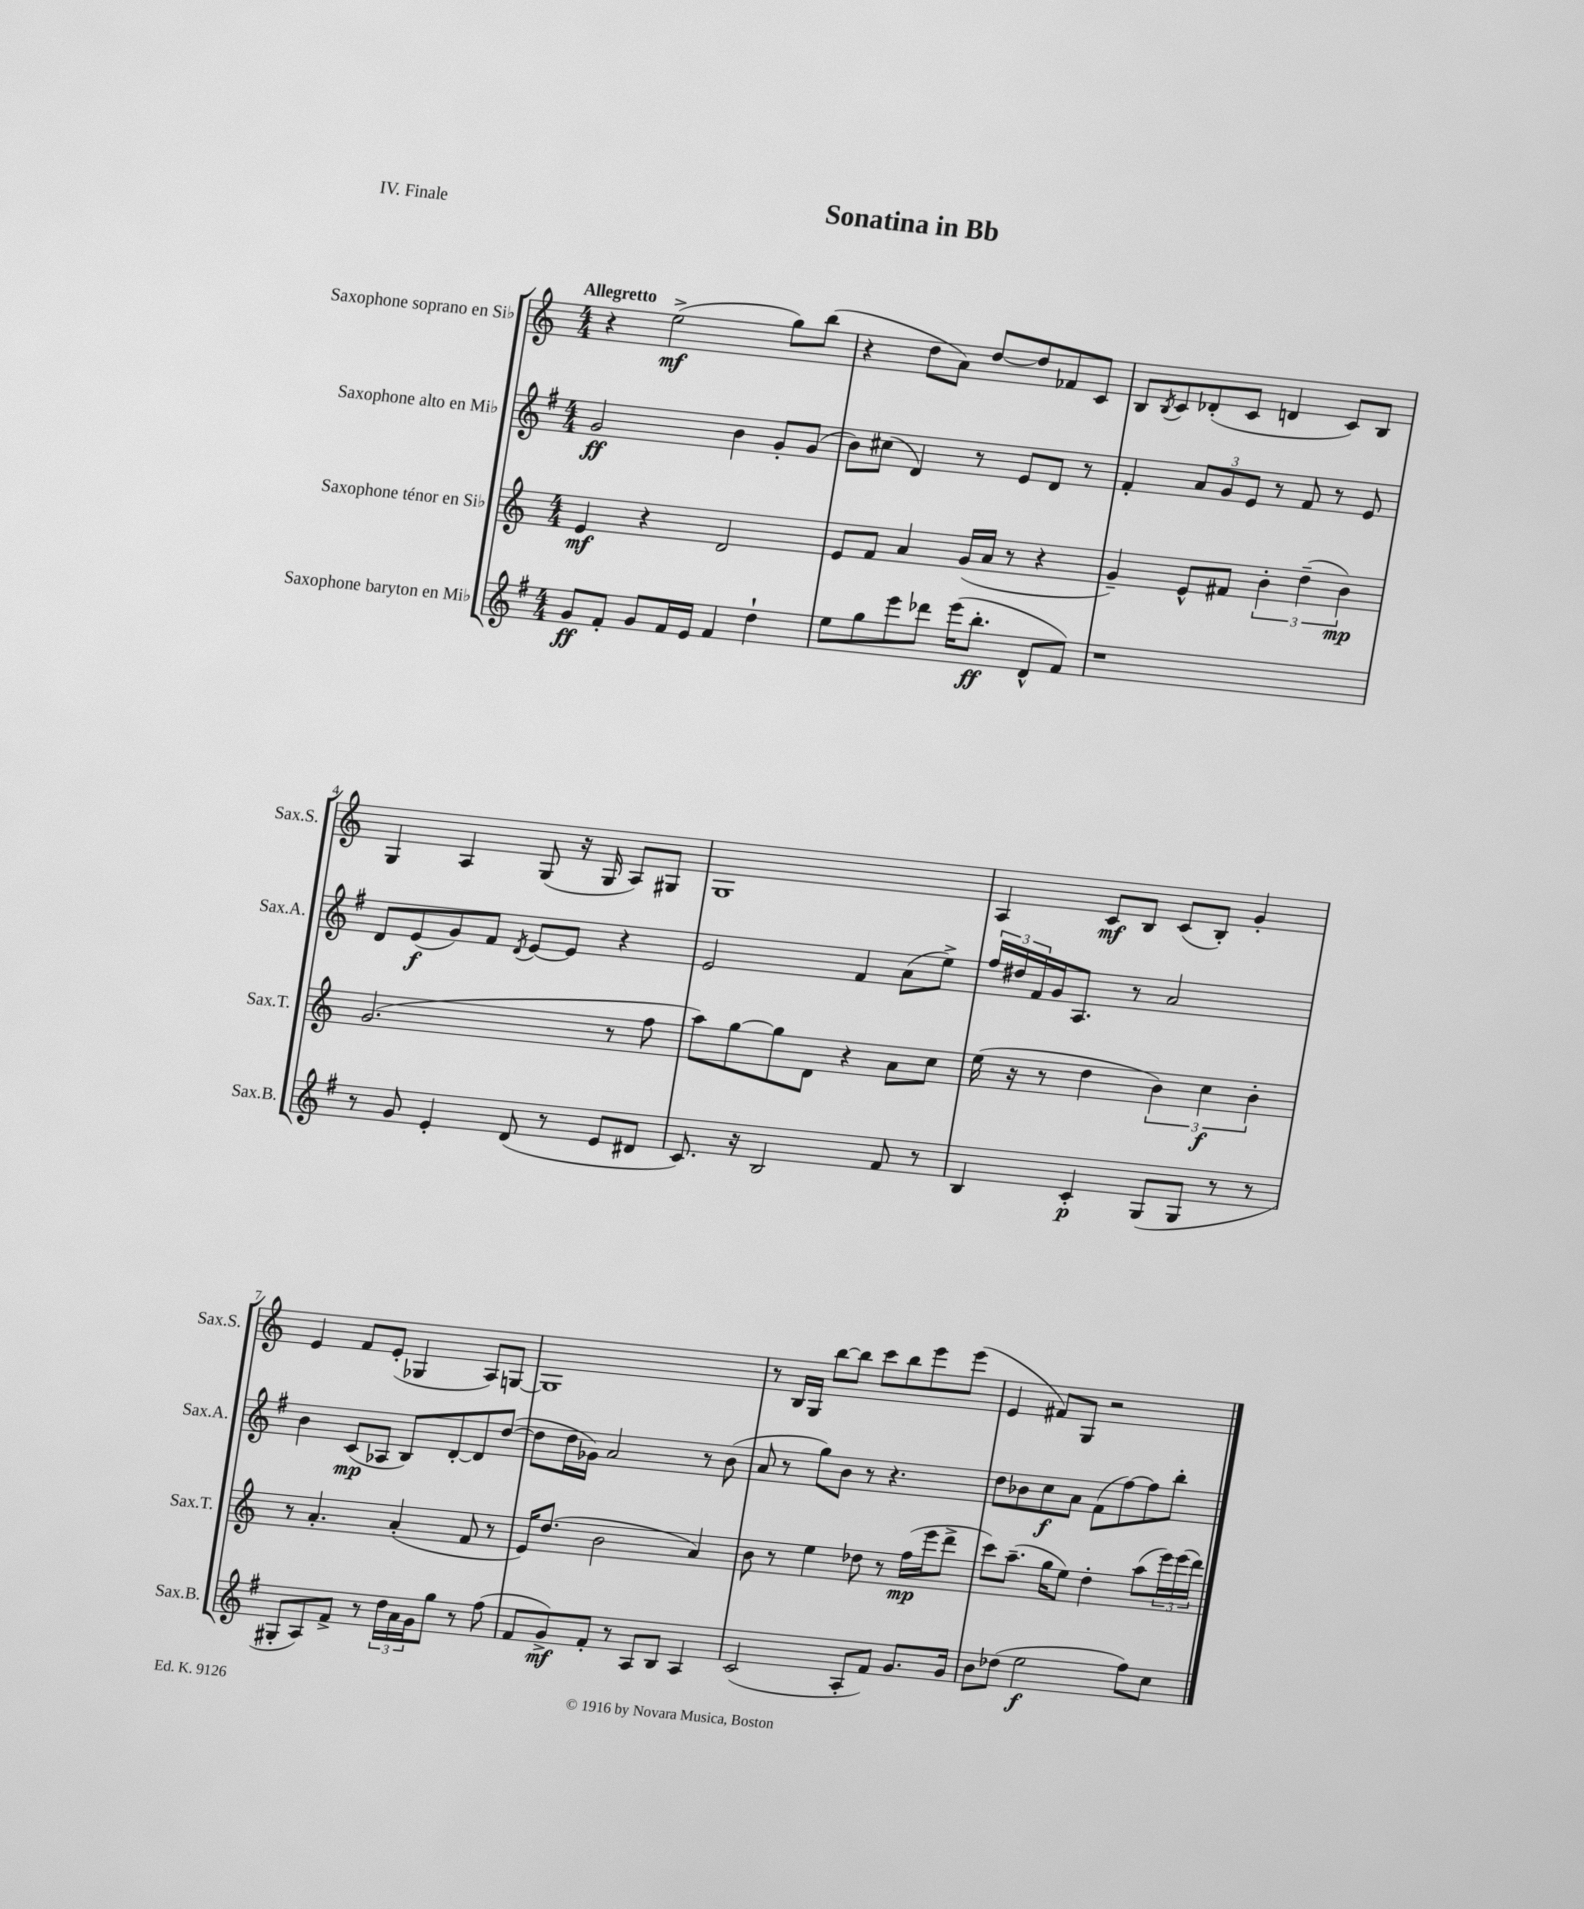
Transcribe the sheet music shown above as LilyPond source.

\header { title = "Sonatina in Bb" piece = "IV. Finale" }
<<
\new StaffGroup <<
\new Staff = "s0" \with { instrumentName = "Saxophone soprano en Sib" shortInstrumentName = "Sax.S." } {
    \clef treble \key c \major \numericTimeSignature \time 4/4 \tempo "Allegretto"
    r4 e''2->\mf( g''8) b''8( |
    r4 d''8 a'8) d''8~ d''8 fes'8 c'8 |
    b8 \acciaccatura { b8 } c'8 des'8-.( c'8 d'4 c'8) b8 |
    g4 a4 g8( r16 g16 a8) gis8 |
    g1 |
    a4 c'8\mf b8 c'8( b8-.) g'4-. |
    e'4 f'8 e'8-.( ges4 a8) g8~ |
    g1 |
    r8 b16 g16 b''8~ b''8 c'''8 b''8 e'''8 e'''8( |
    e'4 fis'8) g8 r2 \bar "|." |
}
\new Staff = "s1" \with { instrumentName = "Saxophone alto en Mib" shortInstrumentName = "Sax.A." } {
    \clef treble \key g \major \numericTimeSignature \time 4/4
    g'2\ff b'4 g'8-. g'8( |
    b'8) cis''8( d'4) r8 e'8 d'8 r8 |
    fis'4-. \tuplet 3/2 { a'8 g'8 e'8 } r8 fis'8 r8 e'8 |
    d'8 e'8\f( g'8) fis'8 \acciaccatura { d'8 } e'8~ e'8 r4 |
    e'2 fis'4 a'8( e''8->) |
    \tuplet 3/2 { fis''16 dis''16 fis'16 } g'16 a8. r8 a'2 |
    b'4 c'8\mp( aes8 b8) d'8~-. d'8 d''8~( |
    d''8 d''16 ges'16) a'2 r8 b'8( |
    a'8 r8 g''8) b'8 r8 r4. |
    d''8 bes'8 c''8\f a'8 fis'8( fis''8~) fis''8 b''8-. \bar "|." |
}
\new Staff = "s2" \with { instrumentName = "Saxophone ténor en Sib" shortInstrumentName = "Sax.T." } {
    \clef treble \key c \major \numericTimeSignature \time 4/4
    e'4\mf r4 d'2 |
    e'8 f'8 a'4 g'16( a'16 r8 r4 |
    g'4--) e'8-^ fis'8 \tuplet 3/2 { b'4-. d''4--( b'4\mp) } |
    g'2.( r8 f''8 |
    a''8) g''8~ g''8 d'8 r4 a'8 c''8 |
    e''16( r16 r8 d''4 \tuplet 3/2 { b'4) c''4\f b'4-. } |
    r8 a'4.-. a'4-.( f'8 r8 |
    e'16) d''8.( b'2 a'4) |
    b'8 r8 e''4 des''8 r8 f''16\mp( e'''16 d'''8-> |
    c'''8) a''8.--( g''16 e''8) d''4-. a''8( \tuplet 3/2 { e'''16) e'''16( d'''16) } \bar "|." |
}
\new Staff = "s3" \with { instrumentName = "Saxophone baryton en Mib" shortInstrumentName = "Sax.B." } {
    \clef treble \key g \major \numericTimeSignature \time 4/4
    g'8\ff fis'8-. g'8 fis'16 e'16 fis'4 d''4-! |
    e''8 g''8 e'''8 des'''8 e'''16( b''8.-.\ff d'8-^ fis'8) |
    r1 |
    r8 g'8 e'4-. d'8( r8 e'8 dis'8 |
    c'8.) r16 b2 fis'8 r8 |
    b4 c'4-.\p g8( g8 r8 r8 |
    gis8-. a8) fis'8-> r8 \tuplet 3/2 { d''16 a'16 g'16 } g''8 r8 fis''8( |
    fis'8 g'8->\mf) fis'8-. r8 a8 b8 a4 |
    c'2( a8-. fis'8) g'8. g'16 |
    b'8 des''8( e''2\f fis''8) c''8 \bar "|." |
}
>>
>>
